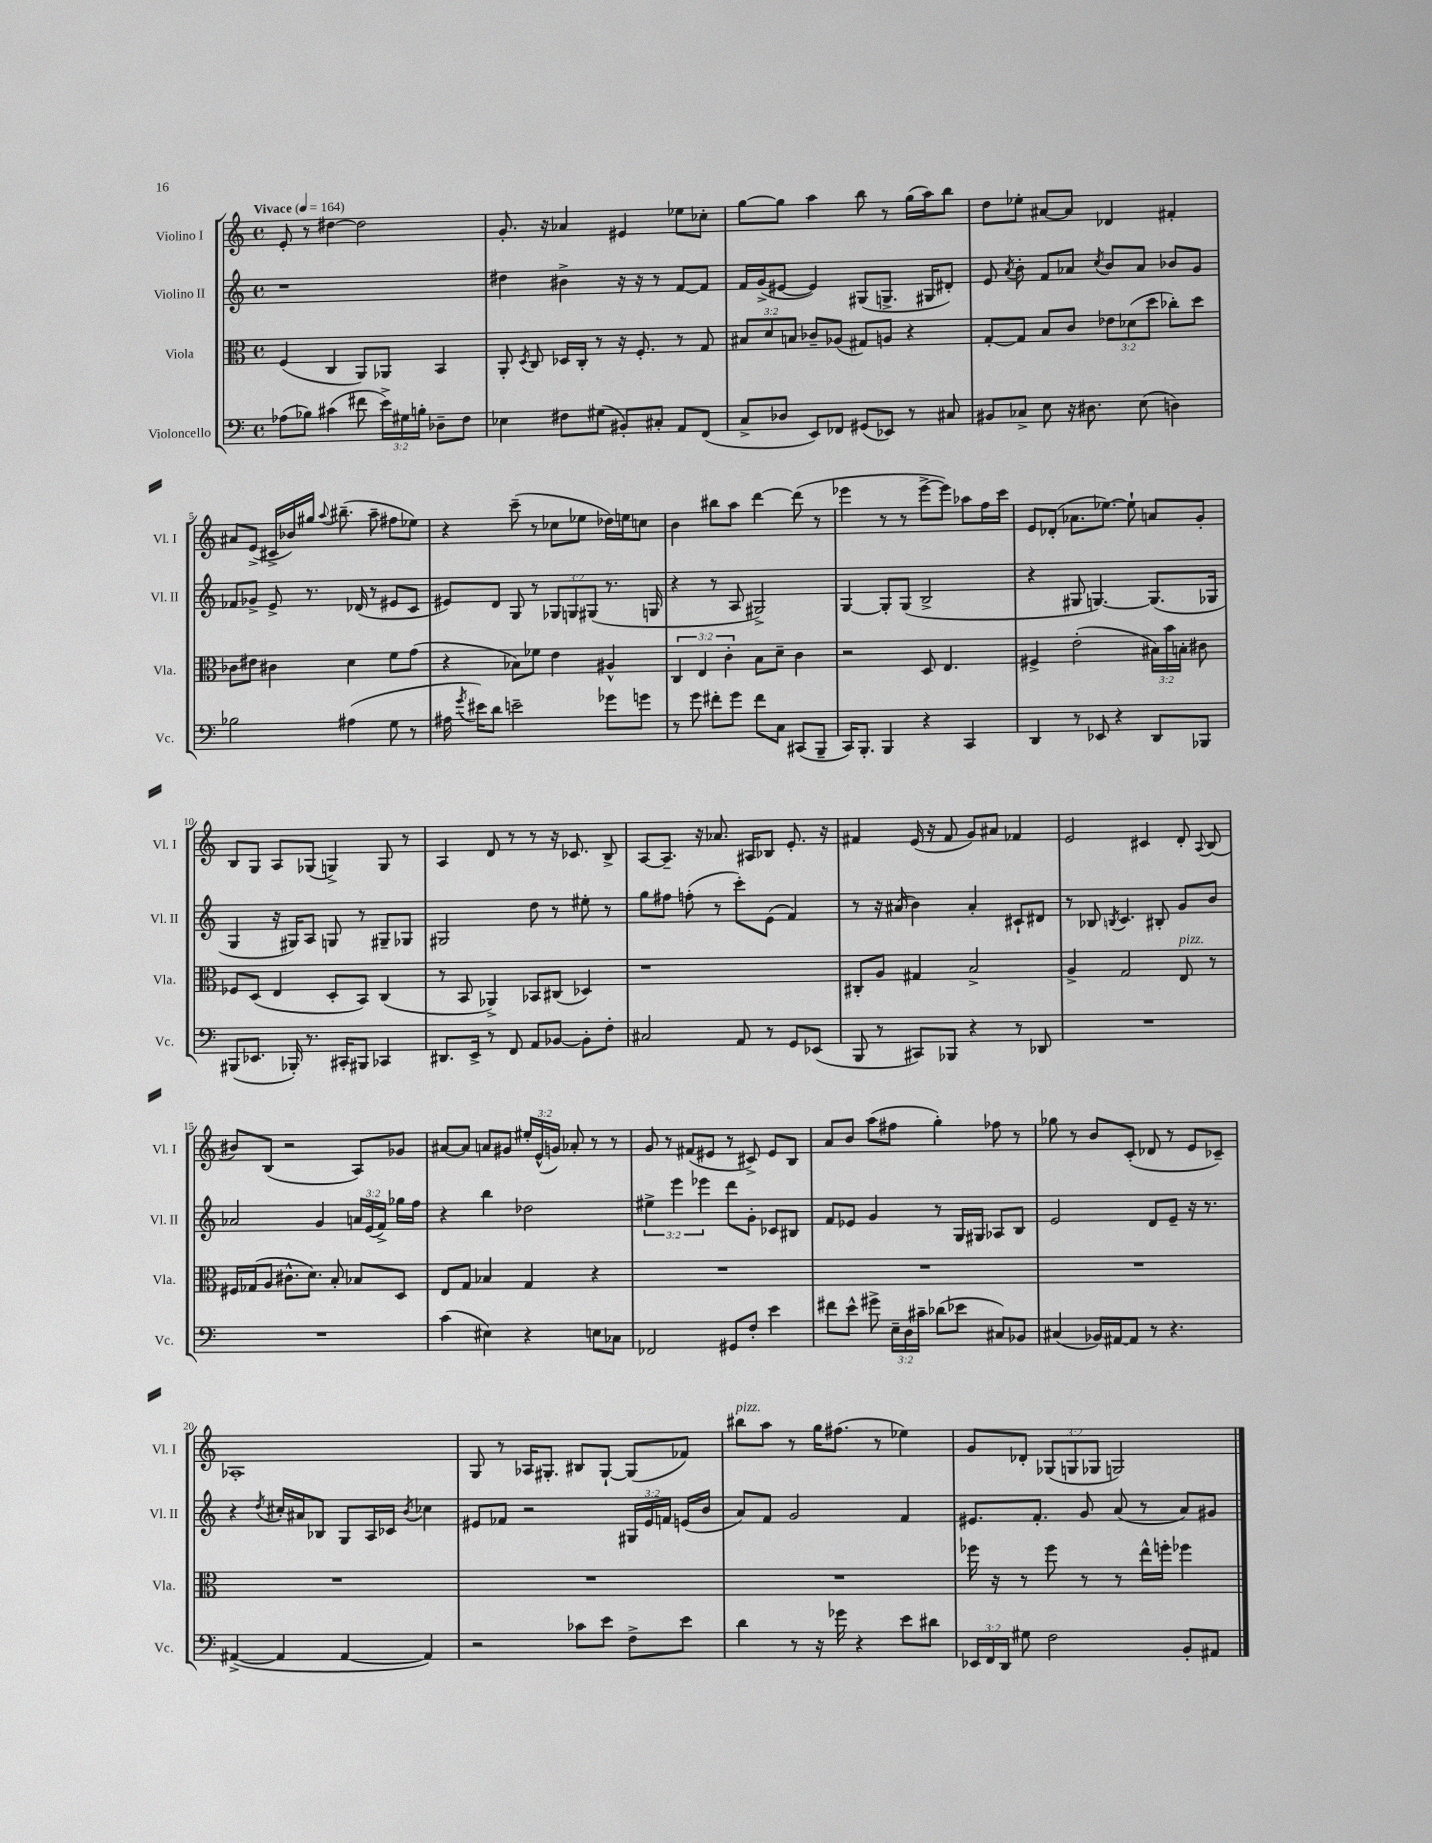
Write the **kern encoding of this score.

**kern	**kern	**kern	**kern
*part4	*part3	*part2	*part1
*staff4	*staff3	*staff2	*staff1
*I"Violoncello	*I"Viola	*I"Violino II	*I"Violino I
*I'Vc.	*I'Vla.	*I'Vl. II	*I'Vl. I
*clefF4	*clefC3	*clefG2	*clefG2
*k[]	*k[]	*k[]	*k[]
*M4/4	*M4/4	*M4/4	*M4/4
*met(c)	*met(c)	*met(c)	*met(c)
*MM164	*MM164	*MM164	*MM164
=1	=1	=1	=1
!	!	!	!LO:TX:a:B:t=Vivace
(8A-X\L	(4F/	1r	8e'/
8B-X\J)	.	.	8r
(4c#X\	4C/	.	[4dd#X\
8f#X\	8AA/L)	.	2dd#\]
24e^\LL)	8AA-X/J	.	.
24G#X\	.	.	.
24Bn'\JJ	.	.	.
8D-X~\L	4BB/	.	.
8F\J	.	.	.
=2	=2	=2	=2
4E-X\	8AA'/	4dd#X\	8.g'/
.	8qD/	.	.
.	8C/	.	.
.	.	.	16r
8F#X\L	16D-X/LL	4b#X^\	4a-X/
.	16C'/JJ	.	.
(8G#X\J	8r	.	.
8BB#X'/L)	16r	16r	4e#X/
.	8.F'/	16r	.
8C#X'/J	.	8r	.
8AA/L	8r	[8f/L	8ee-X\L
(8FF/J	8G/	8f/J]	8cc-X'\J
=3	=3	=3	=3
8C^/L	12B#X/L	16f/LL	[8gg\L
.	.	(16g^/J	.
.	12d/	.	.
8D-X/J	.	[8e#X/J	8gg\J]
.	12Bn/J	.	.
8EE/L)	8c-X~/L	4e#/])	4aa\
8FF-X/J	(8A-X/J	.	.
(8GG#X/L	8G#X/L)	(8G#X/L	8bb\
8EE-X/J)	8An/J	8.Gn^/J	8r
8r	4r	.	(16gg\LL
.	.	16G#X/KL	16aa\J)
8C#X/	.	8d#X'/J)	8bb\J
=4	=4	=4	=4
8BB#X/L	[8G'/L	8e/	8dd\L
.	.	8qa/	.
8C-X^/J	8G/J]	8b'\	8ee-X'\J
8E\	8B/L	8f/L	[8a#X/L
16r	8c/J	8a-X/J	8a#/J]
8.D#X\	.	.	.
.	.	8qcc/	.
.	12e-X\L	8b/L	4d-X/
.	(12d-X\	.	.
(8E\	.	8a-/J	.
.	12dd\J	.	.
4Dn\)	8cc-X'\L)	8b-X/L	4f#X'/
.	8dd\J	8g/J	.
!!LO:LB:g=z
=5	=5	=5	=5
2B-X\	8c-X\L	8f-X/L	8a#X/L
.	8e#X\J	8g-X^/J	(8e^/J
.	4c#X\	8e^/	16c#X^/LL
.	.	.	16b-X/)
.	.	8.r	16gg#X/JJ
.	.	.	8qqaa/
.	.	.	(8.bb#X~\
(4A#X\	4d\	.	.
.	.	(16d-X/	.
.	.	8r	8aa~\
8G\	8f\L	8e#X/L	8ff#X\L
8r	(8g\J	8c/J	8ee-X\J)
=6	=6	=6	=6
16A#X\	4r	8e#X/L)	4r
8qg/	.	.	.
16e#X\KL)	.	.	.
8d\J	.	8d/J	.
2en~\	8B-X\L)	8G/	(8ccc~\
.	8f-X\J	8r	8r
.	4e\	12G-X/L	8cc-X\L
.	.	12Gn/	.
.	.	.	8ee-X\J
.	.	(12G#X/J	.
8g-X\L	4A#X^^/	8.r	16dd-X\LL)
.	.	.	16een\J
8gn\J	.	.	8ccn\J
.	.	16Gn/	.
=7	=7	=7	=7
8r	6C/	4r	4b\
8g\	.	.	.
.	6E/	.	.
8f#X'\L	.	8r	8bb#X\L
.	6c'\	.	.
8g\J	.	8A/	8aa\J
8f#\L	8B\L	2G#X^/)	[4ddd\
8C\J	8d~\J	.	.
(8CC#X/L	4c\	.	(8ddd\]
8BBB~/J	.	.	8r
=8	=8	=8	=8
16CC/KL)	2r	[4G/	4eee-X\
8.BBB'/J	.	.	.
4BBB/	.	8G'/L]	8r
.	.	(8G/J	8r
4r	8D/	2B^/	[8eee-^\L
.	4.E/	.	8eee-\J])
4CC/	.	.	8aa-X\L
.	.	.	16ff\L
.	.	.	16ccc\JJ
=9	=9	=9	=9
4DD/	4F#X^/	4r	8e/L
.	.	.	(8d-X'/J
8r	(2e'\	8G#X/	8.a-X\L
8EE-X/	.	[4.Gn/)	.
.	.	.	[8.ee-X\J)
4r	.	.	.
.	.	.	8ee-`\]
8DD/L	24B#X\LL)	(8.G/L]	8an/L
.	24b\	.	.
.	24Bn'\JJ	.	.
8BBB-X/J	8c#X\	.	8g'/J
.	.	16G-X/Jk	.
!!LO:LB:g=z
=10	=10	=10	=10
(8BBB#X/L	8F-X/L	4G/	8B/L
8.EE-X/J	(8D/J	.	8G/J
.	4E/	16r	8A/L
16BBB-X'/)	.	16G#X/KL)	.
8.r	.	8A/J	(8G-X/J
.	8D'/L	8Gn/	4Gn^/)
16CC#X'/KL	.	.	.
8BBB#X/J	8BB/J)	8r	.
4CC-X/	(4C/	8G#X~/L	8G/
.	.	8G-X/J	8r
=11	=11	=11	=11
8.DD#X/L	8r	2G#X/	4A/
.	8BB/	.	.
16EE^/Jk	.	.	.
8r	4AA-X^/)	.	8d/
8FF/	.	.	8r
8AA/L	8BB-X/L	8dd\	8r
[8BB-X/J	(8C#X/J	8r	16r
.	.	.	8.c-X/
8BB-'\L]	4D-X/)	8ee#X'\	.
8F'\J	.	8r	8B^/
=12	=12	=12	=12
2C#X/	1r	8gg\L	[8A/L
.	.	8ff#X\J	8.A~/J]
.	.	(8ffn'\	.
.	.	.	16r
.	.	8r	8.a-X/
8AA/	.	8ccc'\L)	.
.	.	.	16A#X/KL
8r	.	(8e\J	8B-X/J
8GG/L	.	4f/)	8.e'/
(8EE-X/J	.	.	.
.	.	.	16r
=13	=13	=13	=13
8BBB/	8C#X'/L	8r	4f#X/
8r	8A/J	16r	.
.	.	(16a#X/	.
8CC#X/L)	4G#X/	4b\)	(16e/
.	.	.	16r
8BBB-X/J	.	.	8f#/
4r	2B^/	4a#'/	8g/L)
.	.	.	8a#X/J
8r	.	8c#X`/L	4f-X/
8DD-X/	.	8d#X/J	.
=14	=14	=14	=14
1r	4A^/	8r	2e/
.	.	8B-X/	.
.	.	8qBn/	.
.	2G/	4.c/	.
.	.	.	4c#X/
.	.	8B#X'/	.
!	!LO:TX:a:i:t=pizz.	!	!
.	8E/	8g/L	8d'/
.	.	.	8qqA/
.	8r	8b/J	(8B/
!!LO:LB:g=z
=15	=15	=15	=15
1r	16F#X/LL	2a-X/	8b#X/L)
.	(16G-X/J	.	.
.	8A/J	.	(8B/J
.	8.c#X^^\L	.	2r
.	8.d\J)	.	.
.	.	4g/	.
.	8B'/	.	.
.	8B-X/L	24an/LL	8A/L)
.	.	(24e/	.
.	.	24f^/JJ)	.
.	8D/J	16gg-X\LL	8g-X/J
.	.	16ff\JJ	.
=16	=16	=16	=16
(4c\	8E/L	4r	[8a#X/L
.	8G/J	.	8a#/J]
4E#X\)	4B-X/	4bb\	8an/L
.	.	.	8g#X/J
4r	4G/	2dd-X\	24ee#X'/LL
.	.	.	(24e^^/
.	.	.	24gn/JJ)
.	.	.	8a-X'/
8En\L	4r	.	8r
8C-X\J	.	.	8r
=17	=17	=17	=17
2FF-X/	1r	6ee#X^\	8g/
.	.	.	8r
.	.	6eee\	.
.	.	.	(8f#X/L
.	.	6eee-X\	.
.	.	.	8e#X/J
8GG#X/L	.	8ddd\L	8r
8F'/J	.	8g'\J	8c#X^/)
4e\	.	8c-X/L	8e#/L
.	.	8B#X/J	8B/J
=18	=18	=18	=18
8f#X\L	1r	8f/L	8a/L
8e^^\J	.	8e-X/J	8b/J
8g#X^\	.	4g/	(8aa\L
24E~\LL	.	.	8ff#X\J
24D\	.	.	.
24c#X~\JJ	.	.	.
(8d-X\L	.	8r	4gg'\)
8e-X\J	.	16G/LL	.
.	.	16G#X/JJ	.
8C#X/L)	.	8A-X/L	8ff-X\
8BB-X/J	.	8B/J	8r
=19	=19	=19	=19
(4C#X/	1r	2e/	8gg-X\
.	.	.	8r
16BB-X/LL)	.	.	8b/L
[16AA#X/J	.	.	.
8AA#/J]	.	.	(8c'/J
8r	.	8d/L	8d-X/
4.r	.	8e~/J	8r
.	.	16r	8e/L
.	.	8.r	.
.	.	.	8c-X~/J)
!!LO:LB:g=z
=20	=20	=20	=20
([4AA#X^/	1r	4r	1A-X'
.	.	8qdd/	.
4AA#/]	.	16cc#X'/LL	.
.	.	16a#X/J	.
.	.	8B-X/J	.
[4AA#/	.	8G/L	.
.	.	16A/L	.
.	.	16c-X/JJ	.
.	.	8qb/	.
4AA#/])	.	4cc-X\	.
=21	=21	=21	=21
2r	1r	8e#X/L	8G/
.	.	8f-X/J	8r
.	.	2r	16A-X/KL
.	.	.	8.G#X'/J
8c-X\L	.	.	8B#X/L
8e\J	.	.	[8G#`/J
8F^\L	.	24G#X/LL	(8G#/L]
.	.	24e#/	.
.	.	24fn/JJ	.
8e\J	.	(16en/LL	8f-X/J)
.	.	16b/JJ	.
=22	=22	=22	=22
!	!	!	!LO:TX:a:i:t=pizz.
4d\	1r	8a/L)	8bb#X\L
.	.	8f/J	8aa\J
8r	.	2g/	8r
16r	.	.	16gg\KL
16g-X\	.	.	(8.ff#X\J
4r	.	.	.
.	.	.	8r
8e\L	.	4f/	4ee-X\)
8d#X\J	.	.	.
=23	=23	=23	=23
24EE-X/LL	16ff-X\	8.e#X/L	8g/L
24FF/	.	.	.
.	16r	.	.
24DD/JJ	.	.	.
8G#X\	8r	.	8d-X'/J
.	.	8.f'/J	.
2F\	8ff-\	.	(12G-X/L
.	.	.	12Gn/
.	8r	8g/	.
.	.	.	12G-X/J
.	8r	(8a/	2Gn/)
.	16ee^^\LL	8r	.
.	16ffn'\JJ	.	.
8BB'/L	4ff-X\	8a/L)	.
8AA#X/J	.	8g#X/J	.
==	==	==	==
*-	*-	*-	*-
